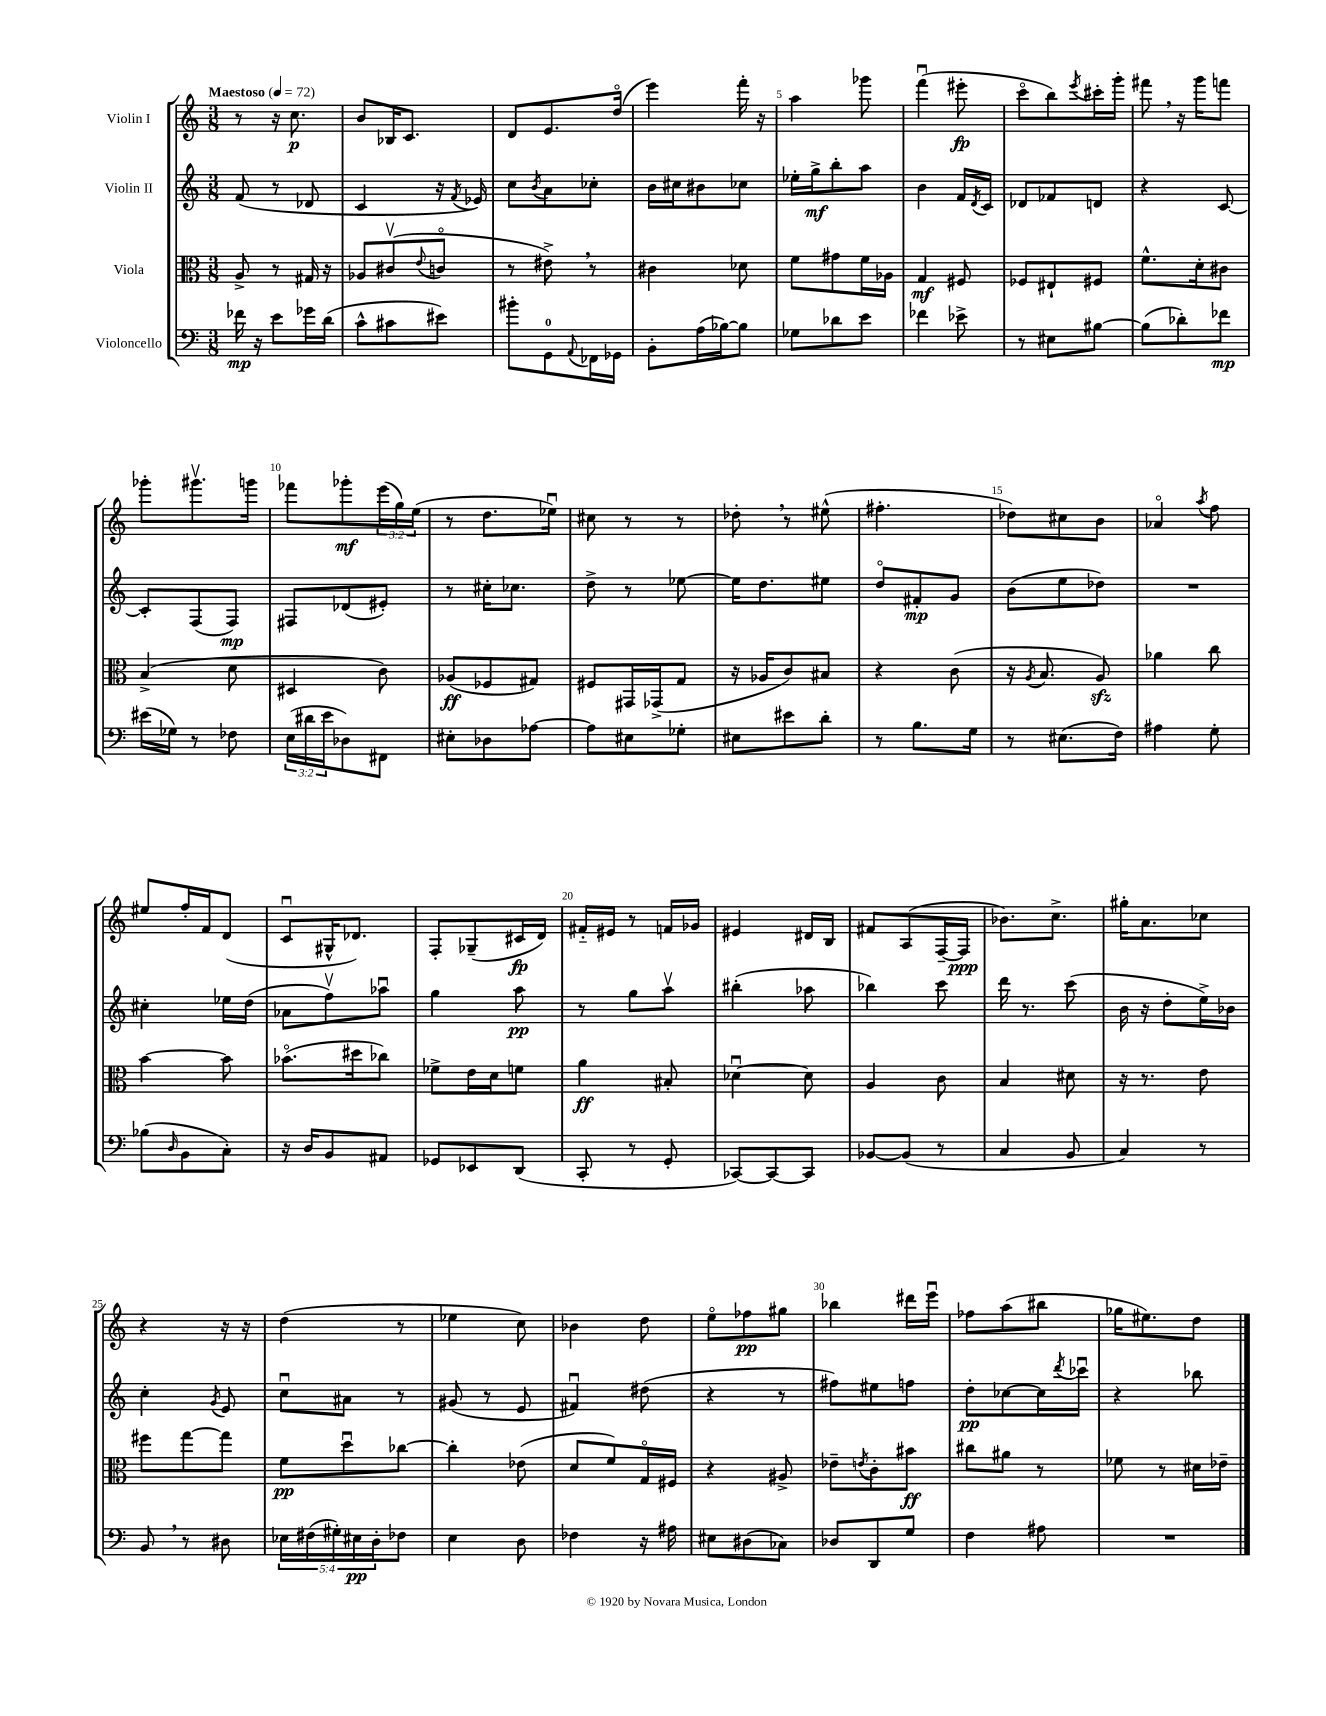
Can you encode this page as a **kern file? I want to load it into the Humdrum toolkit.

**kern	**kern	**kern	**kern
*staff4	*staff3	*staff2	*staff1
*clefF4	*clefC3	*clefG2	*clefG2
*k[]	*k[]	*k[]	*k[]
*M3/8	*M3/8	*M3/8	*M3/8
*MM72	*MM72	*MM72	*MM72
16f-	8A^	(8f	8r
16r	.	.	.
8e	8r	8r	16r
.	.	.	8.cc
16g-	16G#	8d-	.
(16d	16r	.	.
=	=	=	=
8c^^	8A-	4c	8b
8c#	(8c#v	.	16B-
.	.	.	8.c
.	8qqe	.	.
8e#)	8co	16r	.
.	.	8qf	.
.	.	16e-)	.
=	=	=	=
8b#'	8r	8cc	8d
.	.	8qb	.
8GG	8e#^)	8a	8.e
8qqAA	.	.	.
16FF-	8r	8cc-'	.
16GG-	.	.	(16ddo
=	=	=	=
8BB'	4c#	16b	4eee)
.	.	16cc#	.
(16A	.	8b#	.
[16B-)	.	.	.
8B-]	8d-	8cc-	16fff'
.	.	.	16r
=	=	=	=
8G-	8f	16ee-'	4aa
.	.	16gg^	.
8d-	8g#	8bb'	.
8e	16f	8aa	8ggg-
.	16A-	.	.
=	=	=	=
4f-	4G	4b	(4fffu
8e-^	8F#	16f	8eee#'
.	.	8qd	.
.	.	16c	.
=	=	=	=
8r	8F-	8d-	8ccco
8E#	8E#`	8f-	8bb)
.	.	.	8qeee
[8B#	8F#	8d	16ccc#'
.	.	.	16ggg'
=	=	=	=
(8B#]	8.f^^	4r	8fff#
8d-')	.	.	16r
.	16d'	.	16ggg
8f-	8c#	[8c	8fff
=	=	=	=
(16e#	(4B^	8c']	8ggg-'
16G-)	.	.	.
8r	.	(8F	8.ggg#v
8F-	8d	8F)	.
.	.	.	16ggg
=	=	=	=
(24E	4D#	8F#	8fff-
24d#	.	.	.
24e	.	.	.
8D-)	.	(8d-	8ggg-'
8FF#	8c)	8e#')	(24eee
.	.	.	24gg)
.	.	.	(24ee
=	=	=	=
8E#'	(8A-	8r	8r
8D-	8F-	16cc#'	8.dd
.	.	8.cc-	.
[8A-	8G#)	.	.
.	.	.	16ee-u)
=	=	=	=
8A-]	8F#	8dd^	8cc#
8E#	16GG#	8r	8r
.	(16GG-^	.	.
8G-'	8G	[8ee-	8r
=	=	=	=
8E#	16r	16ee-]	8dd-'
.	16A-	8.dd	.
8e#	8c)	.	8r
8d'	8B#	8ee#	(8ee#^^
=	=	=	=
8r	4r	8ddo	4.ff#'
8.B	.	8f#'	.
.	(8c	8g	.
16G	.	.	.
=	=	=	=
8r	16r	(8b	8dd-)
.	8qA	.	.
.	8.B	.	.
(8.E#	.	8ee	8cc#
.	8A)	8dd-)	8b
16F)	.	.	.
=	=	=	=
4A#	4a-	4.r	4a-o
.	.	.	8qaa
8G'	8cc	.	8ff
=	=	=	=
(8B-	[4b	4cc#'	8ee#
16qqD	.	.	.
8BB	.	.	16ff'
.	.	.	16f
8C')	8b]	16ee-	(8d
.	.	(16dd	.
=	=	=	=
16r	(8.b-o	8a-	8cu
16D	.	.	.
8BB	.	8ffv)	16G#^^
.	16dd#	.	8.d-)
8AA#	8cc-)	8aa-u	.
=	=	=	=
8GG-	8f-^	4gg	8F'
8EE-	16e	.	(8G-~
.	16d	.	.
(8DD	8f	8aa	16c#
.	.	.	16d)
=	=	=	=
8CC'	4a	8r	16f#'~
.	.	.	16e#
8r	.	8gg	8r
8GG'	8B#'	8aav	16f
.	.	.	16g-
=	=	=	=
[8CC-)	[4d-u	(4bb#'	4e#
8CC-_	.	.	.
8CC-]	8d-]	8aa-	16d#
.	.	.	16B
=	=	=	=
[8BB-	4A	4bb-)	8f#
(8BB-]	.	.	(8A
8r	8c	8ccc	[16F~
.	.	.	16F]
=	=	=	=
4C	4B	16ddd	8.b-)
.	.	8.r	.
.	.	.	8.cc^
8BB	8d#	(8ccc	.
=	=	=	=
4C)	16r	16b	16gg#'
.	8.r	16r	8.a
.	.	8dd'	.
8r	8e	16ee^)	8cc-
.	.	16b-	.
=	=	=	=
8BB	8ff#	4cc'	4r
8r	[8gg	.	.
.	.	8qg	.
8D#	8gg]	8e	16r
.	.	.	16r
=	=	=	=
20E-	8f	8ccu	(4dd
(20F#	.	.	.
20G#')	.	.	.
.	8ddu	8a#	.
20E#	.	.	.
20D'	.	.	.
8F-	[8cc-	8r	8r
=	=	=	=
4E	4cc-']	(8g#	4ee-
.	.	8r	.
8D	(8e-	8e	8cc)
=	=	=	=
4F-	8d	4f#u)	4b-
.	8f)	.	.
16r	16Go	(8dd#	8dd
16A#	16F#	.	.
=	=	=	=
8E#	4r	4r	8eeo
(8D#	.	.	8ff-
8C-)	8A#^	8r	8gg#
=	=	=	=
8D-	8e-~	8ff#)	4bb-
.	8qe	.	.
8DD	8c'	8ee#	.
8G	8b#	8ff	16ddd#
.	.	.	16eeeu
=	=	=	=
4F	8cc#	8dd'	8ff-
.	8a#	[8cc-	(8aa
8A#	8r	16cc-]	8bb#
.	.	8qddd	.
.	.	16ccc-u	.
=	=	=	=
4.r	8f-	4r	16gg-
.	.	.	8.ee#)
.	8r	.	.
.	16d#	8bb-	8dd
.	16e-~	.	.
==	==	==	==
*-	*-	*-	*-
